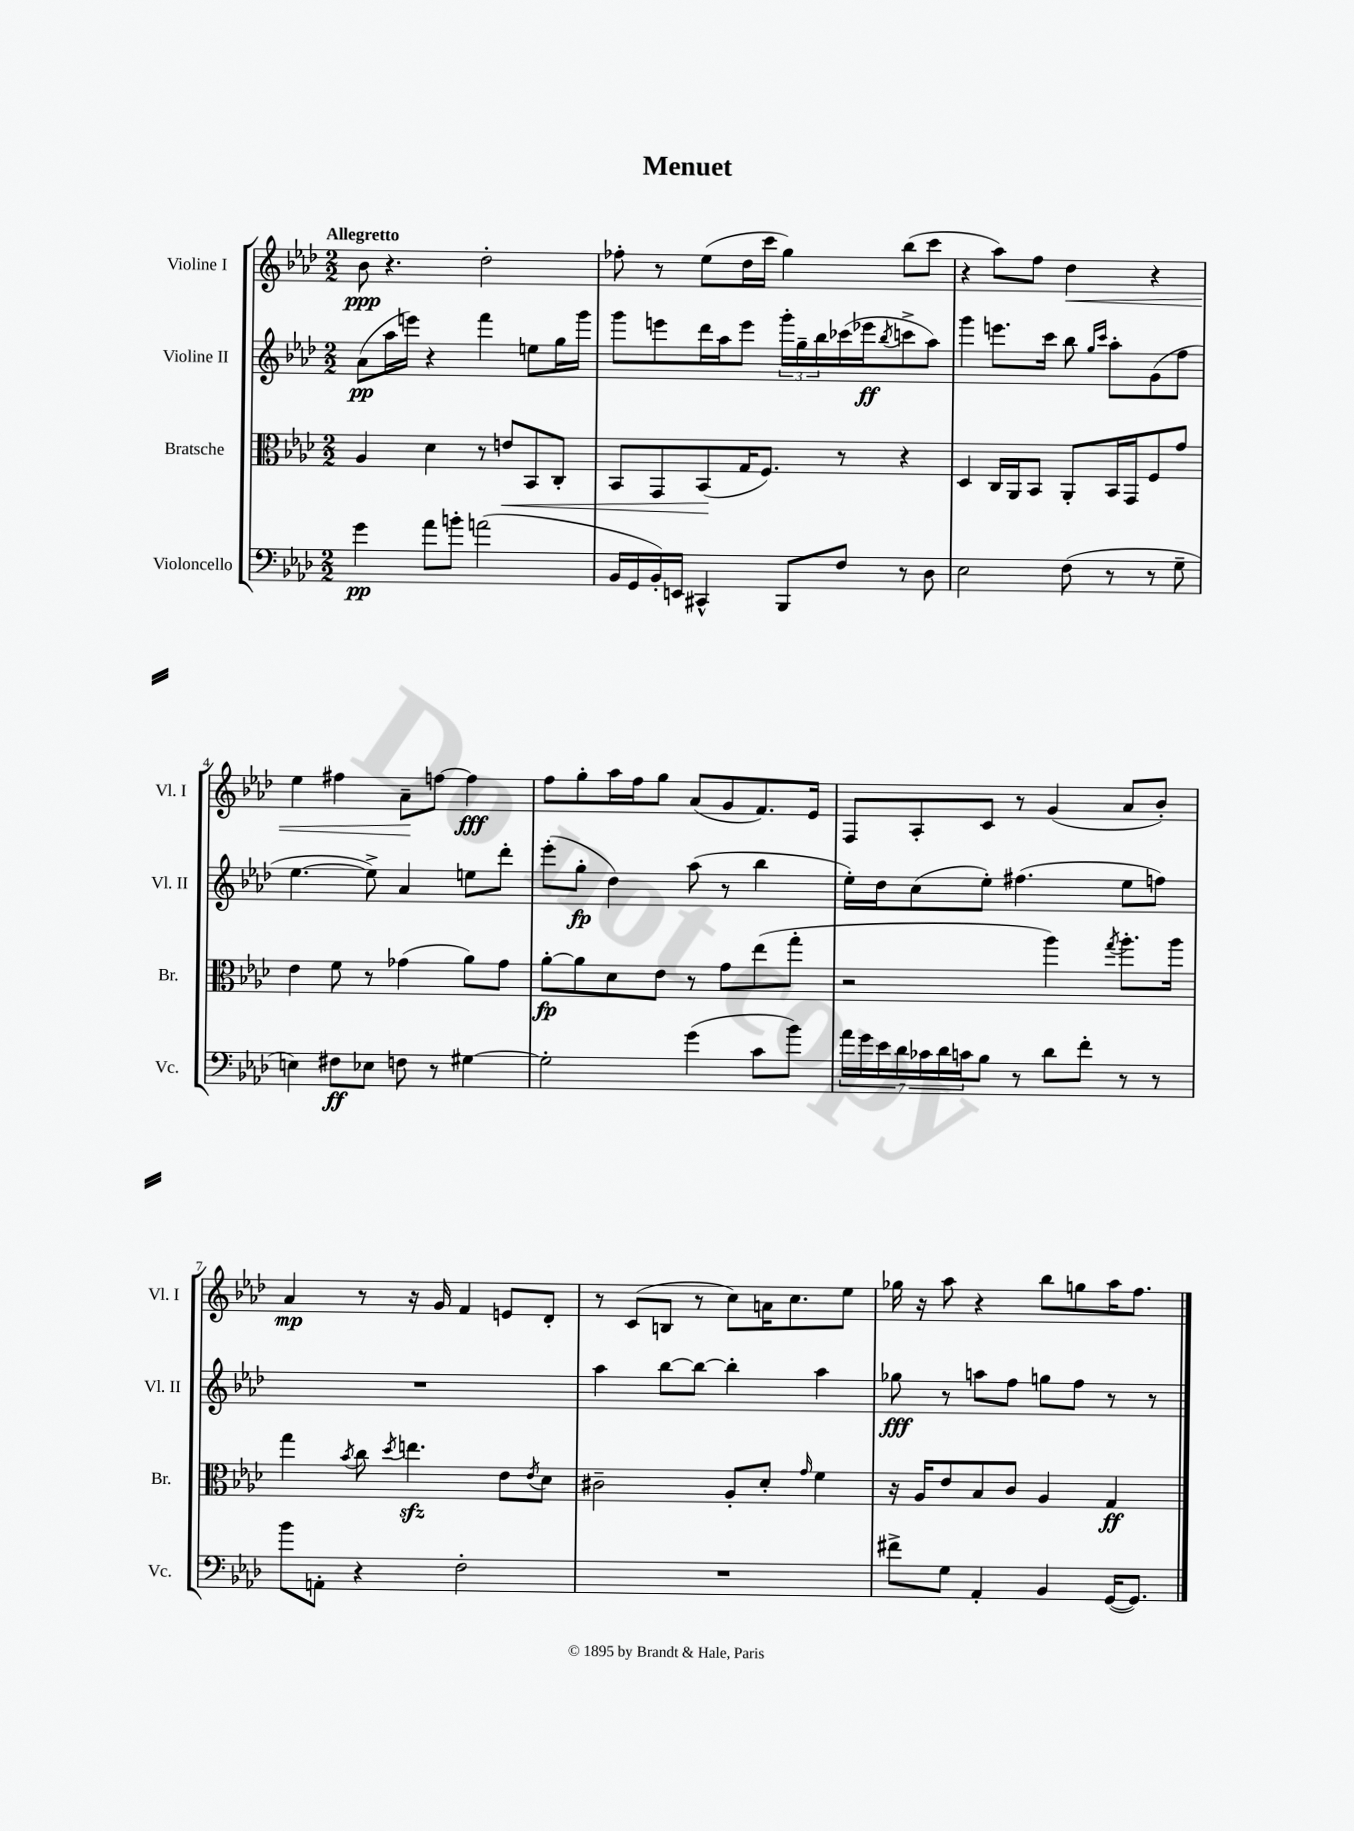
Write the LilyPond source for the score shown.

\header { title = "Menuet" }
<<
\new StaffGroup <<
\new Staff = "s0" \with { instrumentName = "Violine I" shortInstrumentName = "Vl. I" } {
    \clef treble \key aes \major \numericTimeSignature \time 2/2 \tempo "Allegretto"
    bes'8\ppp r4. des''2-. |
    fes''8-. r8 ees''8( des''16 c'''16 g''4) bes''8( c'''8 |
    r4 aes''8) f''8 des''4\< r4 |
    ees''4 fis''4 aes'8--\! f''8~ f''4\fff |
    f''8 g''8-. aes''16 f''16 g''8 aes'8( g'8 f'8.) ees'16 |
    f8 aes8-. c'8 r8 g'4( aes'8 bes'8-.) |
    aes'4\mp r8 r16 g'16 f'4 e'8 des'8-. |
    r8 c'8( b8 r8 c''8) a'16 c''8. ees''8 |
    ges''16 r16 aes''8 r4 bes''8 g''8 aes''16 f''8. \bar "|." |
}
\new Staff = "s1" \with { instrumentName = "Violine II" shortInstrumentName = "Vl. II" } {
    \clef treble \key aes \major \numericTimeSignature \time 2/2
    aes'8\pp( aes''16 e'''16) r4 f'''4 e''8 g''16 g'''16 |
    g'''8 e'''8 des'''16 aes''16 e'''8 \tuplet 3/2 { g'''16-. g''16-- bes''16 } ces'''16( ees'''16\ff \acciaccatura { bes''8 } c'''8-> aes''8) |
    g'''4 e'''8. c'''16 bes''8 \grace { g''16 c'''16 } aes''8-. g'8( f''8 |
    ees''4.~ ees''8->) aes'4 e''8 des'''8-. |
    ees'''8-.( g''8-.\fp des''4) aes''8( r8 bes''4 |
    ees''16-.) des''16 c''8( ees''8-.) fis''4.( ees''8 f''8) |
    R1 |
    aes''4 bes''8~ bes''8~ bes''4-. aes''4 |
    ges''8\fff r8 a''8 f''8 g''8 f''8 r8 r8 \bar "|." |
}
\new Staff = "s2" \with { instrumentName = "Bratsche" shortInstrumentName = "Br." } {
    \clef alto \key aes \major \numericTimeSignature \time 2/2
    aes4 des'4 r8 e'8\< bes,8 c8-. |
    bes,8 g,8 bes,8\!( g16 f8.) r8 r4 |
    des4 c16 aes,16 bes,8 aes,8-. bes,16 g,16 f8 g'8 |
    ees'4 f'8 r8 ges'4( aes'8) ges'8 |
    aes'8~-.\fp aes'8 des'8 ees'8 r8 g'8 ees''8( g''8-. |
    r2 aes''4) \acciaccatura { g''8 } aes''8.-. aes''16 |
    g''4 \acciaccatura { bes'8 } c''8 \acciaccatura { des''8 } e''4.\sfz ees'8 \acciaccatura { ees'8 } des'8 |
    cis'2-- aes8-. des'8-. \grace { g'16 } f'4 |
    r16 aes16 ees'8 bes8 c'8 aes4 g4\ff \bar "|." |
}
\new Staff = "s3" \with { instrumentName = "Violoncello" shortInstrumentName = "Vc." } {
    \clef bass \key aes \major \numericTimeSignature \time 2/2
    g'4\pp aes'8 b'8-. a'2( |
    bes,16 g,16 bes,16-.) e,16 cis,4-^ bes,,8 f8 r8 des8 |
    ees2 f8( r8 r8 g8-- |
    e4) fis8\ff ees8 f8 r8 gis4~ |
    gis2-. g'4( c'8 bes'8) |
    \tuplet 7/4 { aes'16 g'16 ees'16 des'16 ces'16 des'16 c'16 } bes8 r8 des'8 f'8-. r8 r8 |
    bes'8 a,8-. r4 f2-. |
    R1 |
    fis'8-> g8 aes,4-. bes,4 g,16~( g,8.) \bar "|." |
}
>>
>>
